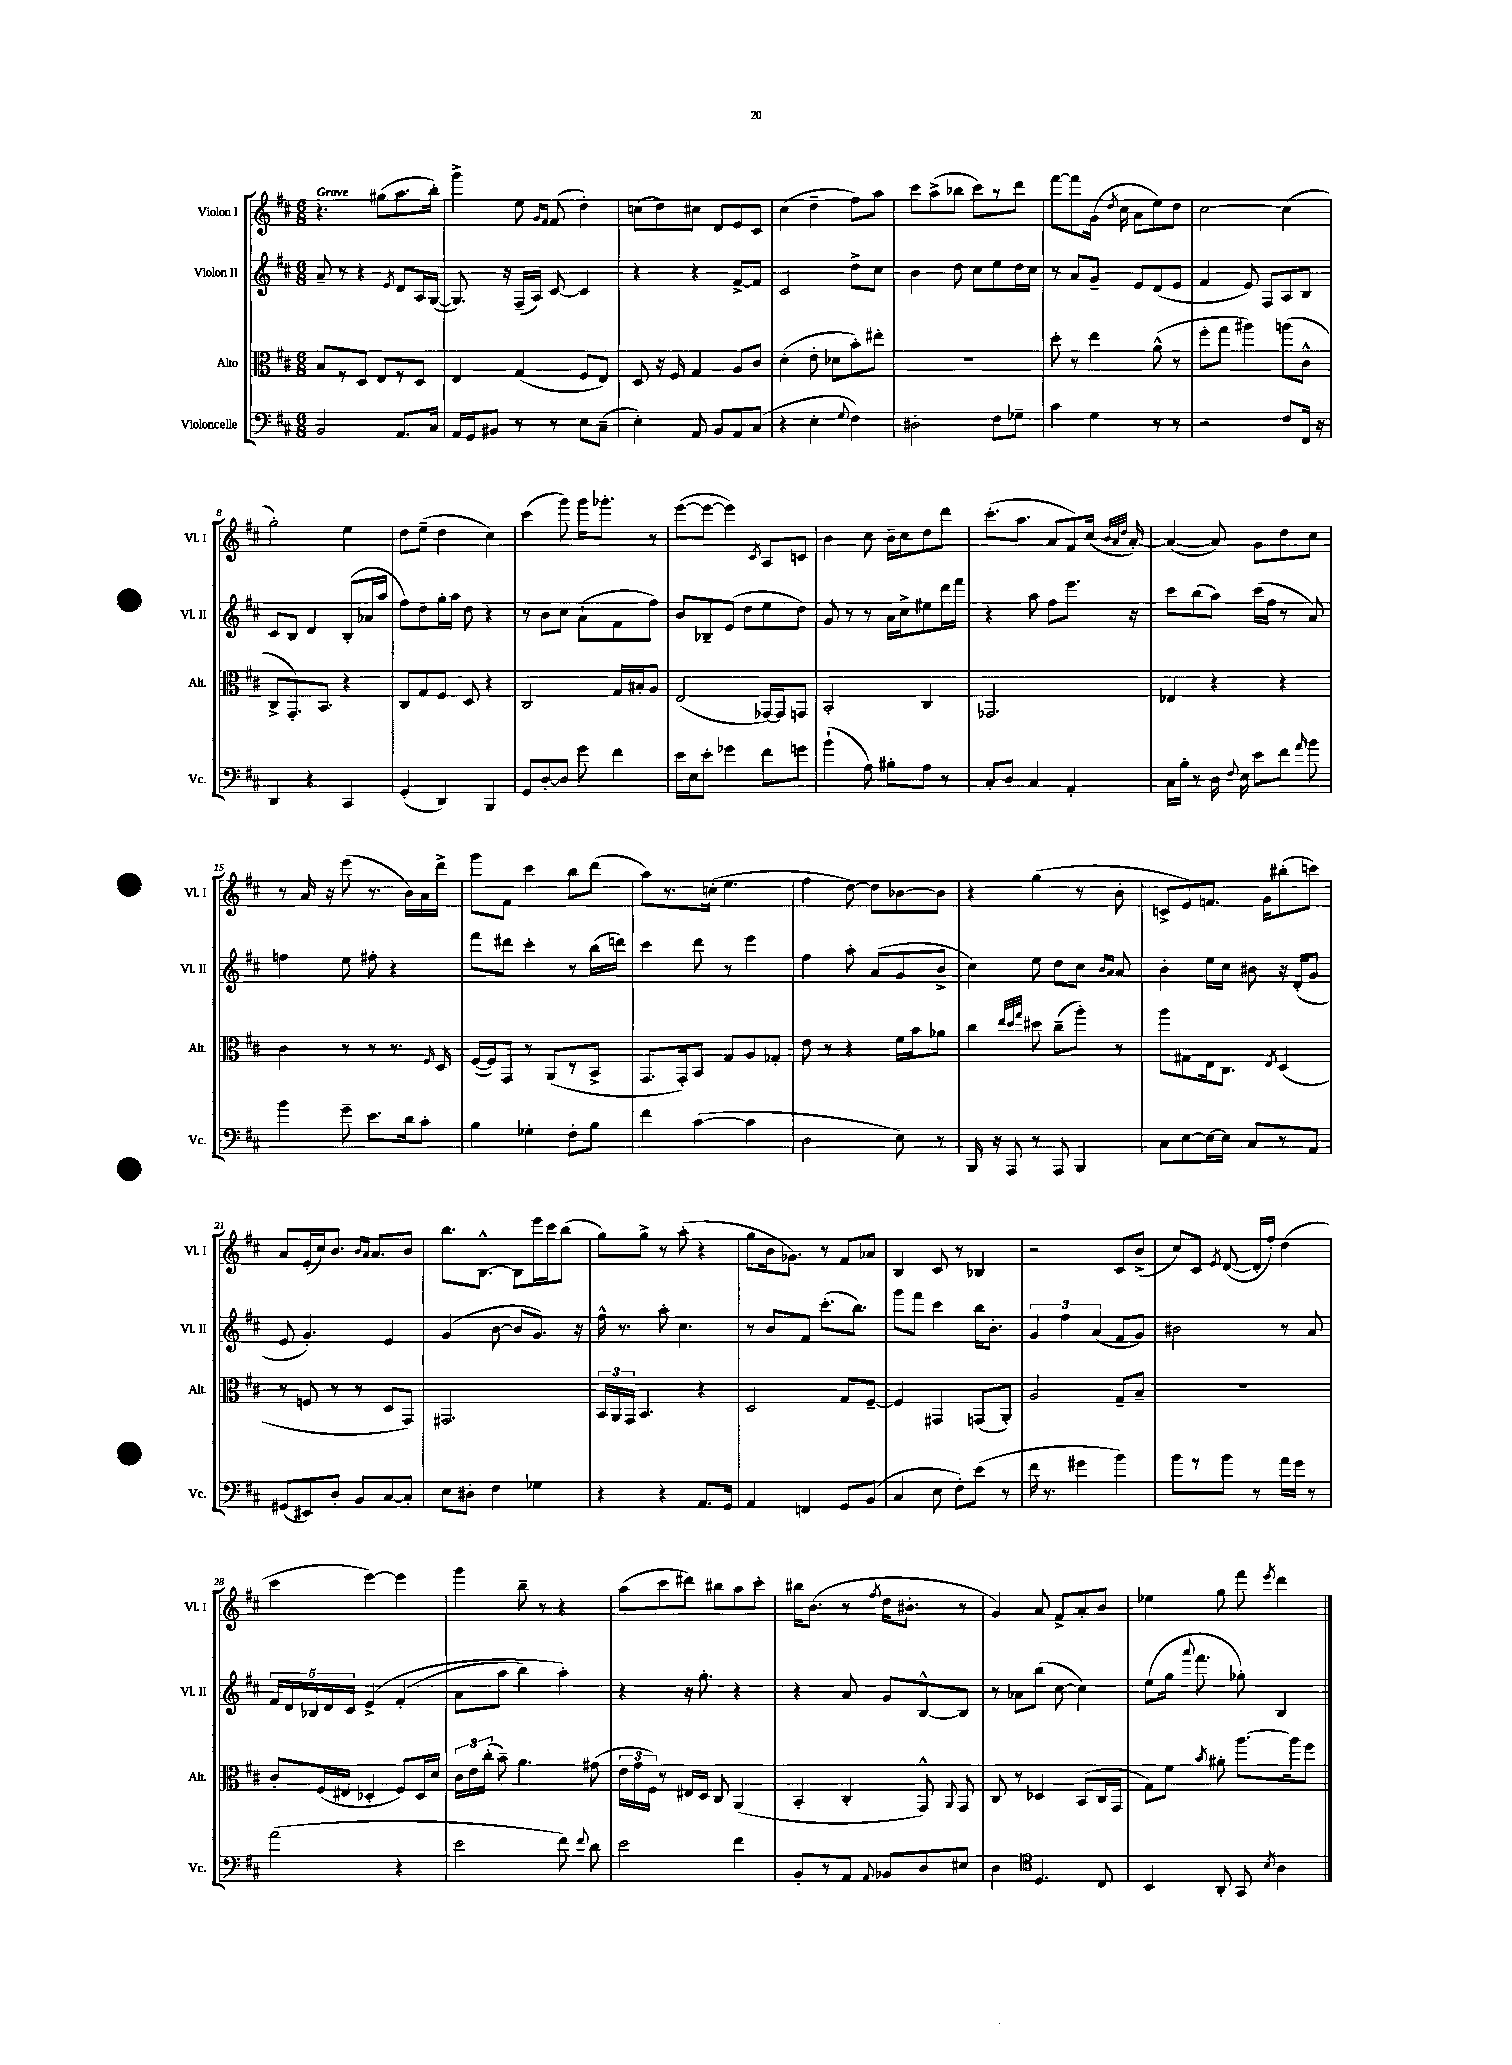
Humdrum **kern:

**kern	**kern	**kern	**kern
*staff4	*staff3	*staff2	*staff1
*clefF4	*clefC3	*clefG2	*clefG2
*k[f#c#]	*k[f#c#]	*k[f#c#]	*k[f#c#]
*M6/8	*M6/8	*M6/8	*M6/8
2BB	8B	8a~	4.r
.	8r	8r	.
.	8D	4r	.
.	8E	.	(8gg#
.	.	8qe	.
8.AA	8r	8d	8.aa
.	8D	16A	.
16C#	.	([16G	16bb')
=	=	=	=
16AA	4E	8.G])	4ggg^
16GG	.	.	.
8BB#	.	.	.
.	.	16r	.
8r	(4G	(16F#~	8ee
.	.	16A)	.
.	.	.	16qqg
.	.	.	16qqf#
8r	.	[8c#	(8f#
8E	8F#	4c#]	4dd')
(8C#~	8E)	.	.
=	=	=	=
4E')	8D	4r	(8cc
.	16r	.	8dd)
.	16F#	.	.
8AA	4G	4r	8cc#
8BB	.	.	8d
8AA	8A	[8f#^	8e
(8C#	8c#	8f#]	8c#
=	=	=	=
4r	(4d'	2c#	(4cc#
4E'	8e'	.	4dd~
.	8d-	.	.
8qqG	.	.	.
4F#)	8b')	8dd^	8ff#)
.	8ee#'	8cc#	8aa
=	=	=	=
2D#'	2.r	4b	8ccc#
.	.	.	(8aa^
.	.	8dd	8bb-
.	.	8cc#	8ccc#)
8F#	.	8ee	8r
8G-~	.	16dd	8ddd
.	.	16cc#	.
=	=	=	=
4c#	8dd'	8r	[8fff#
.	8r	8a	8fff#]
4G	4ee	8g~	(16g
.	.	.	8qdd
.	.	.	16cc#
.	.	8e	8a
8r	(8a^^	(8d	8ee)
8r	8r	8e	8dd
=	=	=	=
2r	8ff#'	4f#	[2cc#
.	8gg	.	.
.	4aa#)	8e)	.
.	.	8F#	.
8F#	(8aa	8A	(4cc#]
16FF#	8c#^^	8B	.
16r	.	.	.
=	=	=	=
4DD	8C#^	8c#	2gg')
.	8.GG')	8B	.
4r	.	4d	.
.	8.BB	.	.
4CC#	4r	(8B'	4ee
.	.	16a-	.
.	.	16aa	.
=	=	=	=
(4GG'	8C#	8ff#)	8dd
.	8G	8dd	(8ee~
4DD)	8F#	16gg'	4dd
.	.	16aa	.
.	8D	8dd	.
4BBB	4r	4r	4cc#)
=	=	=	=
8GG	2C#	8r	(4ccc#
[8D'	.	8b	.
8D]	.	8cc#	8ggg)
8g	.	(8a`	16ggg
.	.	.	8.ggg-'
4f#	16G	8f#	.
.	16B#'	.	.
.	8A	8ff#)	8r
=	=	=	=
16e	(2E	8b	([8eee
16E	.	.	.
8e'	.	8B-~	8eee_
4g-	.	(8e	4eee])
.	.	8dd	.
.	.	.	8qc#
8f#	[16GG-)	8ee	8A
.	16GG-]	.	.
8g	8GG	8dd)	8c
=	=	=	=
(4b`	2BB'	8g	4b
.	.	8r	.
8A)	.	8r	8cc#
8B#'	.	16a	16b~
.	.	16cc#^	16cc#
8A	4C#	8ee#	8dd
8r	.	16ddd	8ddd
.	.	16fff#	.
=	=	=	=
8C#'	2.GG-	4r	(8.ccc#'
8D	.	.	.
.	.	.	8.aa
4C#	.	8aa	.
.	.	8ff#	8a
4AA'	.	8.eee	8f#)
.	.	.	(16cc#
.	.	.	32qqb
.	.	.	32qqa
.	.	.	32qqdd
.	.	16r	[16a')
=	=	=	=
16C#	4E-	8ccc#	(4a_
16B'	.	.	.
8r	.	(8bb	.
16D	4r	8aa)	8a])
8qqF#	.	.	.
16E	.	.	.
8e	.	(16ccc#	8g
.	.	16ff#	.
8f#	4r	8r	8dd
16qqa	.	.	.
8b	.	8a)	8cc#
=	=	=	=
4b	4c#	4ff	8r
.	.	.	16a
.	.	.	16r
8g~	8r	8ee	(8eee
8.e	8r	8ff#'	8.r
.	8.r	4r	.
16d	.	.	16b)
8c#'	.	.	16a
.	16qqF#	.	.
.	16D	.	16ddd^
=	=	=	=
4B	([16F#	8fff#	8ggg
.	16F#])	.	.
.	8GG	8ddd#	8f#
4G-'	8r	4ccc#'	4ccc#
.	(8AA	.	.
8F#'	8r	8r	8bb
8B	8BB^	(16bb	(8ddd
.	.	16ddd)	.
=	=	=	=
4f#	8.GG	4ccc#	8aa)
.	.	.	8.r
.	16GG')	.	.
([4c#	8BB	8ddd	.
.	.	.	(16cc'
.	8G	8r	4.ee
4c#]	8A	4eee	.
.	8G-'	.	.
=	=	=	=
2D	8e	4ff#	4ff#
.	8r	.	.
.	4r	8aa'	[8dd)
.	.	(8a	8dd]
8E)	16f#	8g	[8b-
.	16b	.	.
8r	8a-	8b^	8b-]
=	=	=	=
16BBB	4cc#	4cc#)	4r
16r	.	.	.
8AAA	.	.	.
.	32qqee	.	.
.	32qqdd	.	.
.	32qqgg	.	.
8r	8dd#	8ee	(4gg
8AAA	(8cc#~	8dd	.
4BBB	8aa')	8cc#	8r
.	.	16qqb	.
.	.	16qqa	.
.	8r	8a	8b'
=	=	=	=
8C#	8aa	4b'	8c^
[8E	8G#	.	8e)
16E_	16E	16ee	8.f
16E]	8.C#	16cc#	.
8C#	.	8b#	.
.	.	.	16g
.	8qE	.	.
8r	(4D	16r	(8bb#'
.	.	(16d'	.
8AA	.	8g	8ccc)
=	=	=	=
(8GG#	8r	8e	8a
8EE#)	8F	4.g')	(16e'
.	.	.	16cc#)
8D'	8r	.	8.b
8BB	8r	.	.
.	.	.	16qqb
.	.	.	16qqa
.	.	.	8.a
[8C#	8D	4e	.
8C#']	8GG)	.	8b
=	=	=	=
8E	2.GG#	(4g	8.bb
8D#'	.	.	.
.	.	.	[8.B^^
4F#	.	[8b	.
.	.	8b]	8B]
4G-	.	8.g)	16eee
.	.	.	16ccc#
.	.	.	(8bb
.	.	16r	.
=	=	=	=
4r	24BB	16ff#^^	8gg)
.	24AA	.	.
.	.	8.r	.
.	24GG	.	.
.	4.BB	.	8gg^
4r	.	8aa'	8r
.	.	4.cc#	(8aa'
8.AA	4r	.	4r
16GG	.	.	.
=	=	=	=
4AA	2D	8r	8gg
.	.	8b	16b
.	.	.	8.g-)
4FF	.	8f#	.
.	.	(8.ccc#'	8r
8GG	8G	.	8f#
.	.	8.bb)	.
(8BB	[8F#~	.	8a-
=	=	=	=
4C#	4F#]	8ggg	4B
.	.	8fff#	.
8E	4GG#	4ccc#	8c#
8F#')	.	.	8r
(8e	(8GG	16bb	4B-
.	.	8.b'	.
8r	8AA')	.	.
=	=	=	=
16f#	2A	6g	2r
8.r	.	.	.
.	.	6ff#	.
4g#	.	.	.
.	.	(6a	.
4b)	8G~	8f#	8c#
.	8B~	8g)	(8b^
=	=	=	=
8b	2.r	2b#	8cc#)
8r	.	.	8c#
.	.	.	8qe
8b	.	.	([8d
8r	.	.	16d']
.	.	.	16ff#')
16a	.	8r	(4dd
16g	.	.	.
8r	.	8a	.
=	=	=	=
(2a	8c#'	20f#	4ccc#
.	.	20d	.
.	.	20B-	.
.	(16F#	.	.
.	.	20d	.
.	16E#	.	.
.	.	20c#	.
.	4D-'	&(4e^	[4eee)
4r	8F#)	(4f#'	4eee]
.	16D-	.	.
.	16d	.	.
=	=	=	=
2e	24c#	8a	4ggg
.	24e	.	.
.	(24cc#'	.	.
.	8b~)	8aa	.
.	4.a	4bb)	8bb~
.	.	.	8r
8f#)	.	4aa'&)	4r
8qqf#	.	.	.
8d	(8g#	.	.
=	=	=	=
2e	24e	4r	(8aa
.	24g	.	.
.	24F#)	.	.
.	8r	.	8ccc#
.	16E#	16r	8ddd#)
.	16D	8.gg'	.
.	8C#	.	8bb#
4f#	(4AA	4r	8aa
.	.	.	8ccc#'
=	=	=	=
8BB'	4BB'	4r	16bb#
.	.	.	(8.b
8r	.	.	.
8AA	4C#'	8a	8r
8qqAA	.	.	8qff#
8BB-	.	8g	16dd
.	.	.	8.b#'
8D	8GG^^)	[8B^^	.
.	8qqAA	.	.
8E#	8GG	8B]	8r
=	=	=	=
4D	8C#	8r	4g)
.	8r	8a-	.
*clefC4	*	*	*
4.D	4D-	(8bb	8a
.	.	[8cc#	8f#^
.	(8BB	4cc#])	8a'
8C#	16C#	.	8b
.	16GG	.	.
=	=	=	=
4BB	8G)	(8ee	4ee-
.	8f#	16gg	.
.	.	8qqaaa	.
.	.	8.fff#	.
.	8qb	.	.
8AA'	8a#'	.	8gg
8GG	[8.aa	8gg-')	8fff#
8qB	.	.	8qeee
4A	.	4B	4ddd
.	16aa]	.	.
.	8ff#	.	.
==	==	==	==
*-	*-	*-	*-
